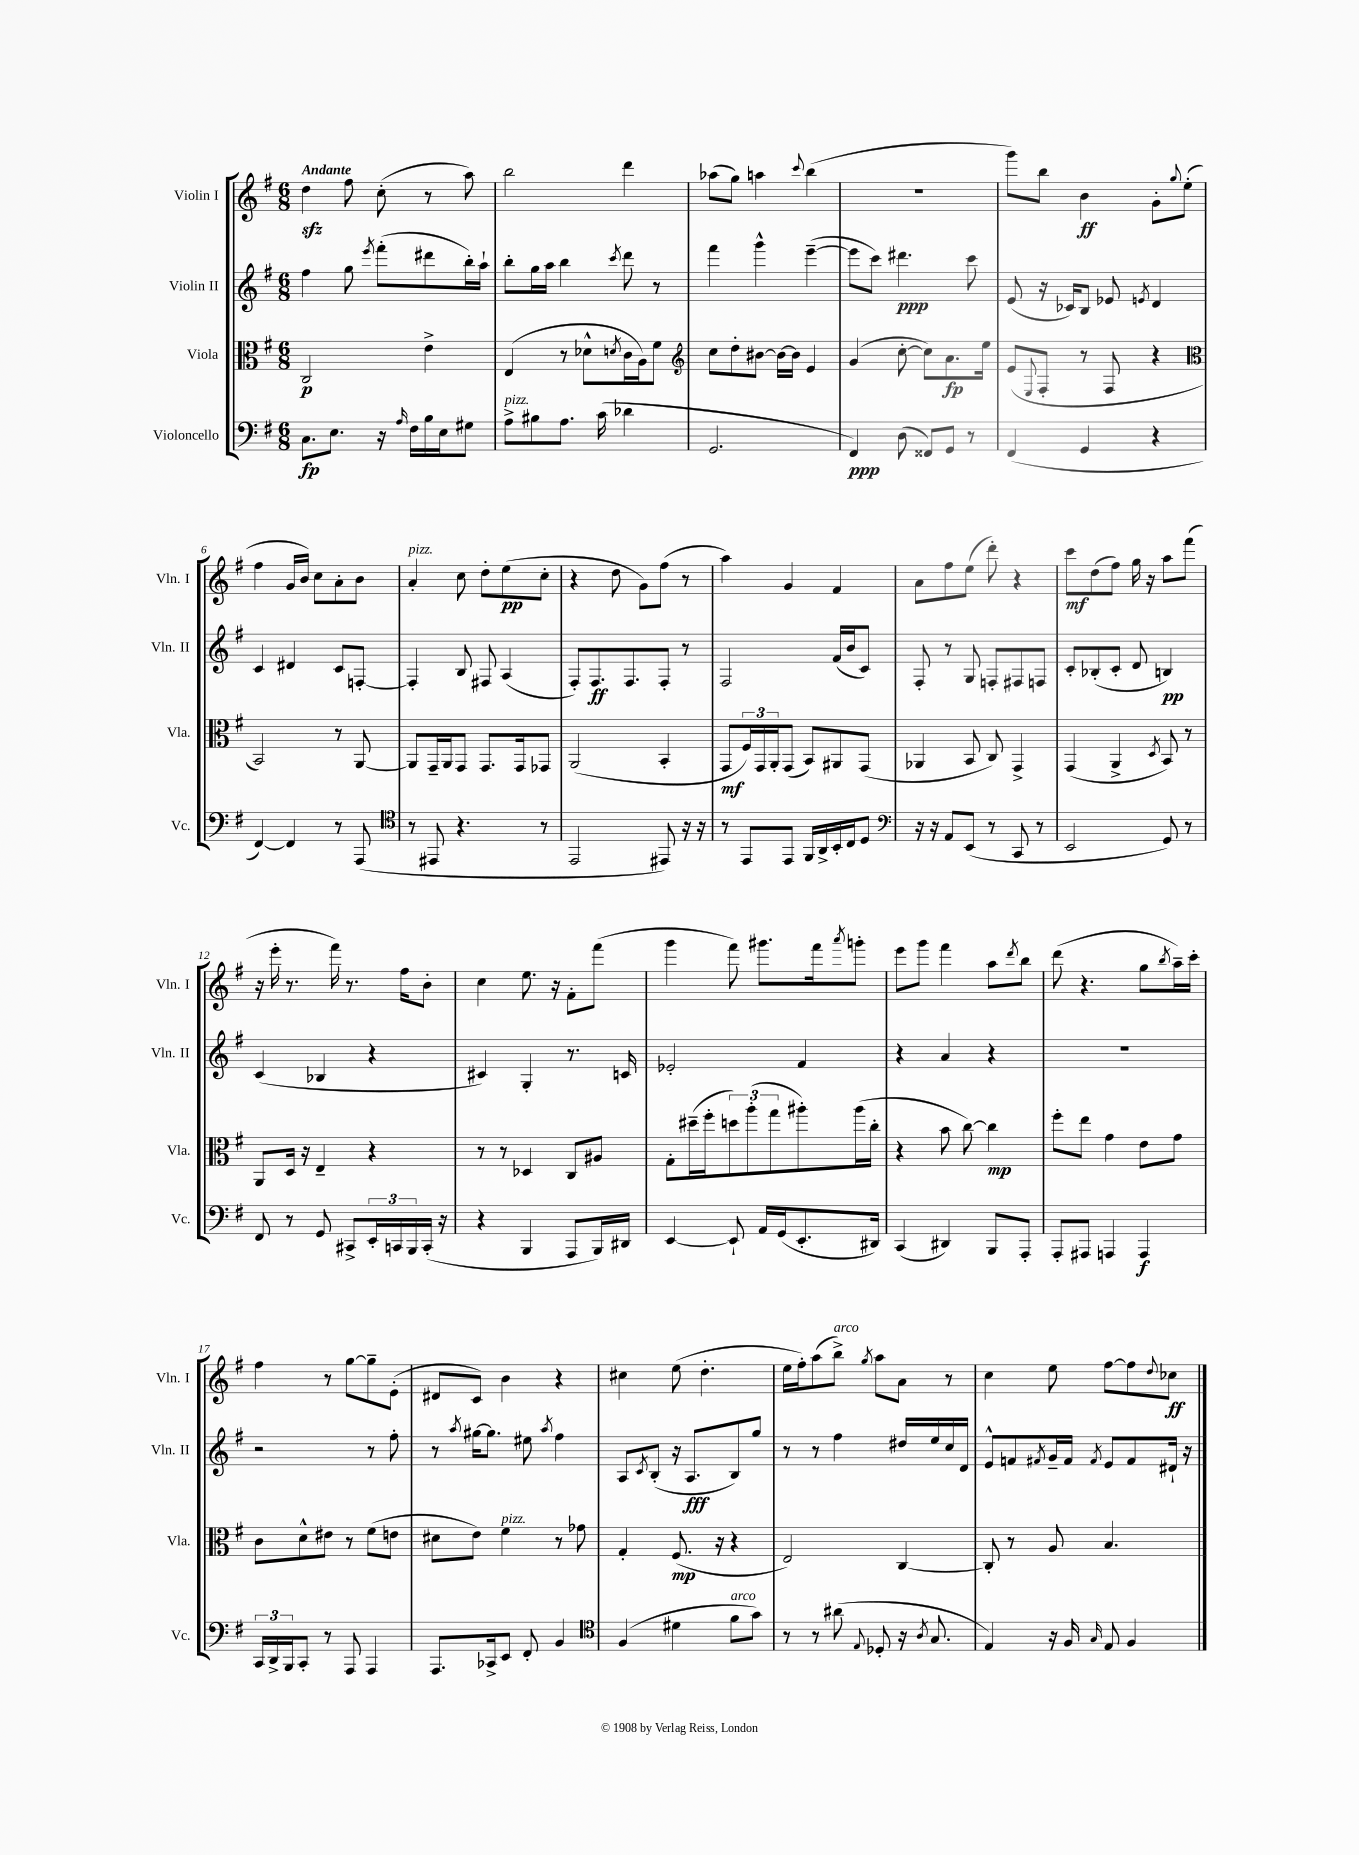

**kern	**kern	**kern	**kern
*staff4	*staff3	*staff2	*staff1
*clefF4	*clefC3	*clefG2	*clefG2
*k[f#]	*k[f#]	*k[f#]	*k[f#]
*M6/8	*M6/8	*M6/8	*M6/8
8.C	2C	4ff#	4dd
8.E	.	.	.
.	.	8gg	8ff#
.	.	8qeee	.
16r	.	(8fff#'	(8cc'
16qqA	.	.	.
16F#	.	.	.
16B	4e^	8ddd#	8r
16E	.	.	.
8G#	.	16bb')	8aa)
.	.	16aa`	.
=	=	=	=
8A^	(4E	8bb'	2bb
8B#	.	16gg	.
.	.	16aa	.
8.A	8r	4bb	.
.	8d-^^	.	.
(16c	.	.	.
.	8qd	8qccc	.
4d-	16c	8ddd	4ddd
.	16A)	.	.
.	8f#	8r	.
=	=	=	=
*	*clefG2	*	*
2.GG	8cc	4fff#	(8aa-
.	8dd'	.	8gg)
.	[8b#	4ggg^^	4aa
.	16b#_	.	.
.	16b#]	.	.
.	.	.	8qqccc
.	4e	([4eee~	(4bb
=	=	=	=
4FF#)	(4g	8eee]	2.r
.	.	8ccc)	.
(8D	[8cc'	4.ddd#	.
8FF##)	8cc])	.	.
8GG	8.a	.	.
8r	.	8ccc	.
.	16ee	.	.
=	=	=	=
(4FF#	(8e	(8e	8ggg)
.	8qqE	.	.
.	8F#'	16r	8bb
.	.	16c-)	.
4GG	8r	8B	4b
.	8F#	8e-	.
.	.	8qe	.
4r	4r	4d	8g'
.	.	.	8qqgg
.	.	.	(8ee'
=	=	=	=
*	*clefC3	*	*
[4FF#)	2BB)	4c	4ff#
4FF#]	.	4d#	16g
.	.	.	16b)
.	.	.	8cc
8r	8r	8c	8a'
(8AAA	[8AA	[8F'	8b
=	=	=	=
*clefC4	*	*	*
8r	8AA]	4F']	4a'
8EE#	16GG~	.	.
.	16AA	.	.
4.r	8GG	8B	8cc
.	8.GG	8F#	8dd'
.	.	(4A	(8ee
.	16GG	.	.
8r	8GG-	.	8cc'
=	=	=	=
2EE	(2AA	8F#')	4r
.	.	8.F#	.
.	.	.	8dd
.	.	8.F#	.
.	.	.	8g)
8EE#)	4BB'	8F#'	(8ff#
16r	.	8r	8r
16r	.	.	.
=	=	=	=
8r	8GG	2F#	4aa)
8EE	24F#)	.	.
.	24GG	.	.
.	24AA'	.	.
8EE	(8GG	.	4g
16FF#	8BB)	.	.
16AA^	.	.	.
16BB'	8AA#	(16f#	4f#
16C	.	16b	.
8D	(8GG	8c)	.
=	=	=	=
*clefF4	*	*	*
16r	4AA-	8F#'	8a
16r	.	.	.
8AA	.	8r	8ff#
(8EE	8BB	8G	(8ee
8r	8C)	8F'	8ddd')
8CC	4GG^	8F#	4r
8r	.	8F	.
=	=	=	=
2EE	(4GG	8c'	8ccc
.	.	(8B-'	(8dd
.	4AA^	8c'	8ff#)
.	.	8d	16gg
.	.	.	16r
.	8qD	.	.
8GG)	8BB)	4B)	8aa
8r	8r	.	(8fff#
=	=	=	=
8FF#	8AA	(4c	16r
.	.	.	16eee'
8r	16D	.	8.r
.	16r	.	.
8GG	4E~	4B-	.
.	.	.	16fff#)
8CC#^	.	.	8.r
24EE'	4r	4r	.
24CC	.	.	.
.	.	.	16ff#
24BBB	.	.	.
(16CC'	.	.	8b'
16r	.	.	.
=	=	=	=
4r	8r	4c#)	4cc
.	8r	.	.
4BBB	4D-	4G'	8.ee
.	.	.	16r
8AAA	8C	8.r	8f#'
16BBB)	8A#	.	(8fff#
16DD#	.	16c	.
=	=	=	=
[4EE	8G'	2e-'	4ggg
.	(16dd#~	.	.
.	16ff#'	.	.
8EE`]	12dd)	.	8fff#)
.	(12aa'	.	.
16AA	.	.	8.ggg#
.	12gg	.	.
(16GG	.	.	.
8.EE'	8aa#')	4f#	.
.	.	.	16fff#
.	.	.	8qaaa
.	(16aa#	.	8ggg'
16DD#)	16cc'	.	.
=	=	=	=
(4CC	4r	4r	8eee
.	.	.	8ggg
4DD#)	8b	4a	4fff#
.	[8cc)	.	.
8BBB	4cc]	4r	8aa
.	.	.	8qddd
8AAA'	.	.	8bb
=	=	=	=
8AAA'	8ff#'	2.r	(8ddd
8AAA#	8ee	.	4.r
4AAA	4g	.	.
4AAA	8e	.	8gg
.	.	.	8qbb
.	8g	.	16aa~)
.	.	.	16ccc'
=	=	=	=
24CC	8c	2r	4ff#
24DD^	.	.	.
24BBB	.	.	.
8CC'	8d^^	.	.
8r	8e#	.	8r
8AAA	8r	.	[8gg
4AAA	(8f#	8r	8gg~]
.	8e	8ff#'	(8e'
=	=	=	=
8.AAA	8d#	8r	8d#
.	.	8qaa	.
.	8e)	[16gg#	8c)
16CC-^	.	8.gg#]	.
8EE	4f#	.	4b
8FF#'	.	8ee#	.
.	.	8qaa	.
4BB	8r	4ff#	4r
.	8g-	.	.
=	=	=	=
*clefC4	*	*	*
(4F#	4G'	8A	4cc#
.	.	8qc	.
.	.	(8B'	.
4d#	(8.F#	16r	(8ee
.	.	8.A	.
.	.	.	4.dd'
.	16r	.	.
8f#	4r	8B)	.
8g)	.	8gg	.
=	=	=	=
8r	2E)	8r	16ee
.	.	.	16ff#')
8r	.	8r	(8aa
(8a#	.	4ff#	8bb^)
8qqE	.	.	8qgg
8D-'	.	.	8aa
16r	[4C	16dd#	8a
8qA	.	.	.
8.G	.	16ee	.
.	.	16cc	8r
.	.	16d	.
=	=	=	=
4E)	8C']	8e^^	4cc
.	8r	8f	.
.	.	8qf#	.
16r	8A	16g~	8ee
16F#	.	16f#	.
16qqG	.	8qf#	.
8E	4.B	8e	[8ff#
4F#	.	8f#	8ff#]
.	.	.	8qqdd
.	.	16d#`	8cc-
.	.	16r	.
==	==	==	==
*-	*-	*-	*-
